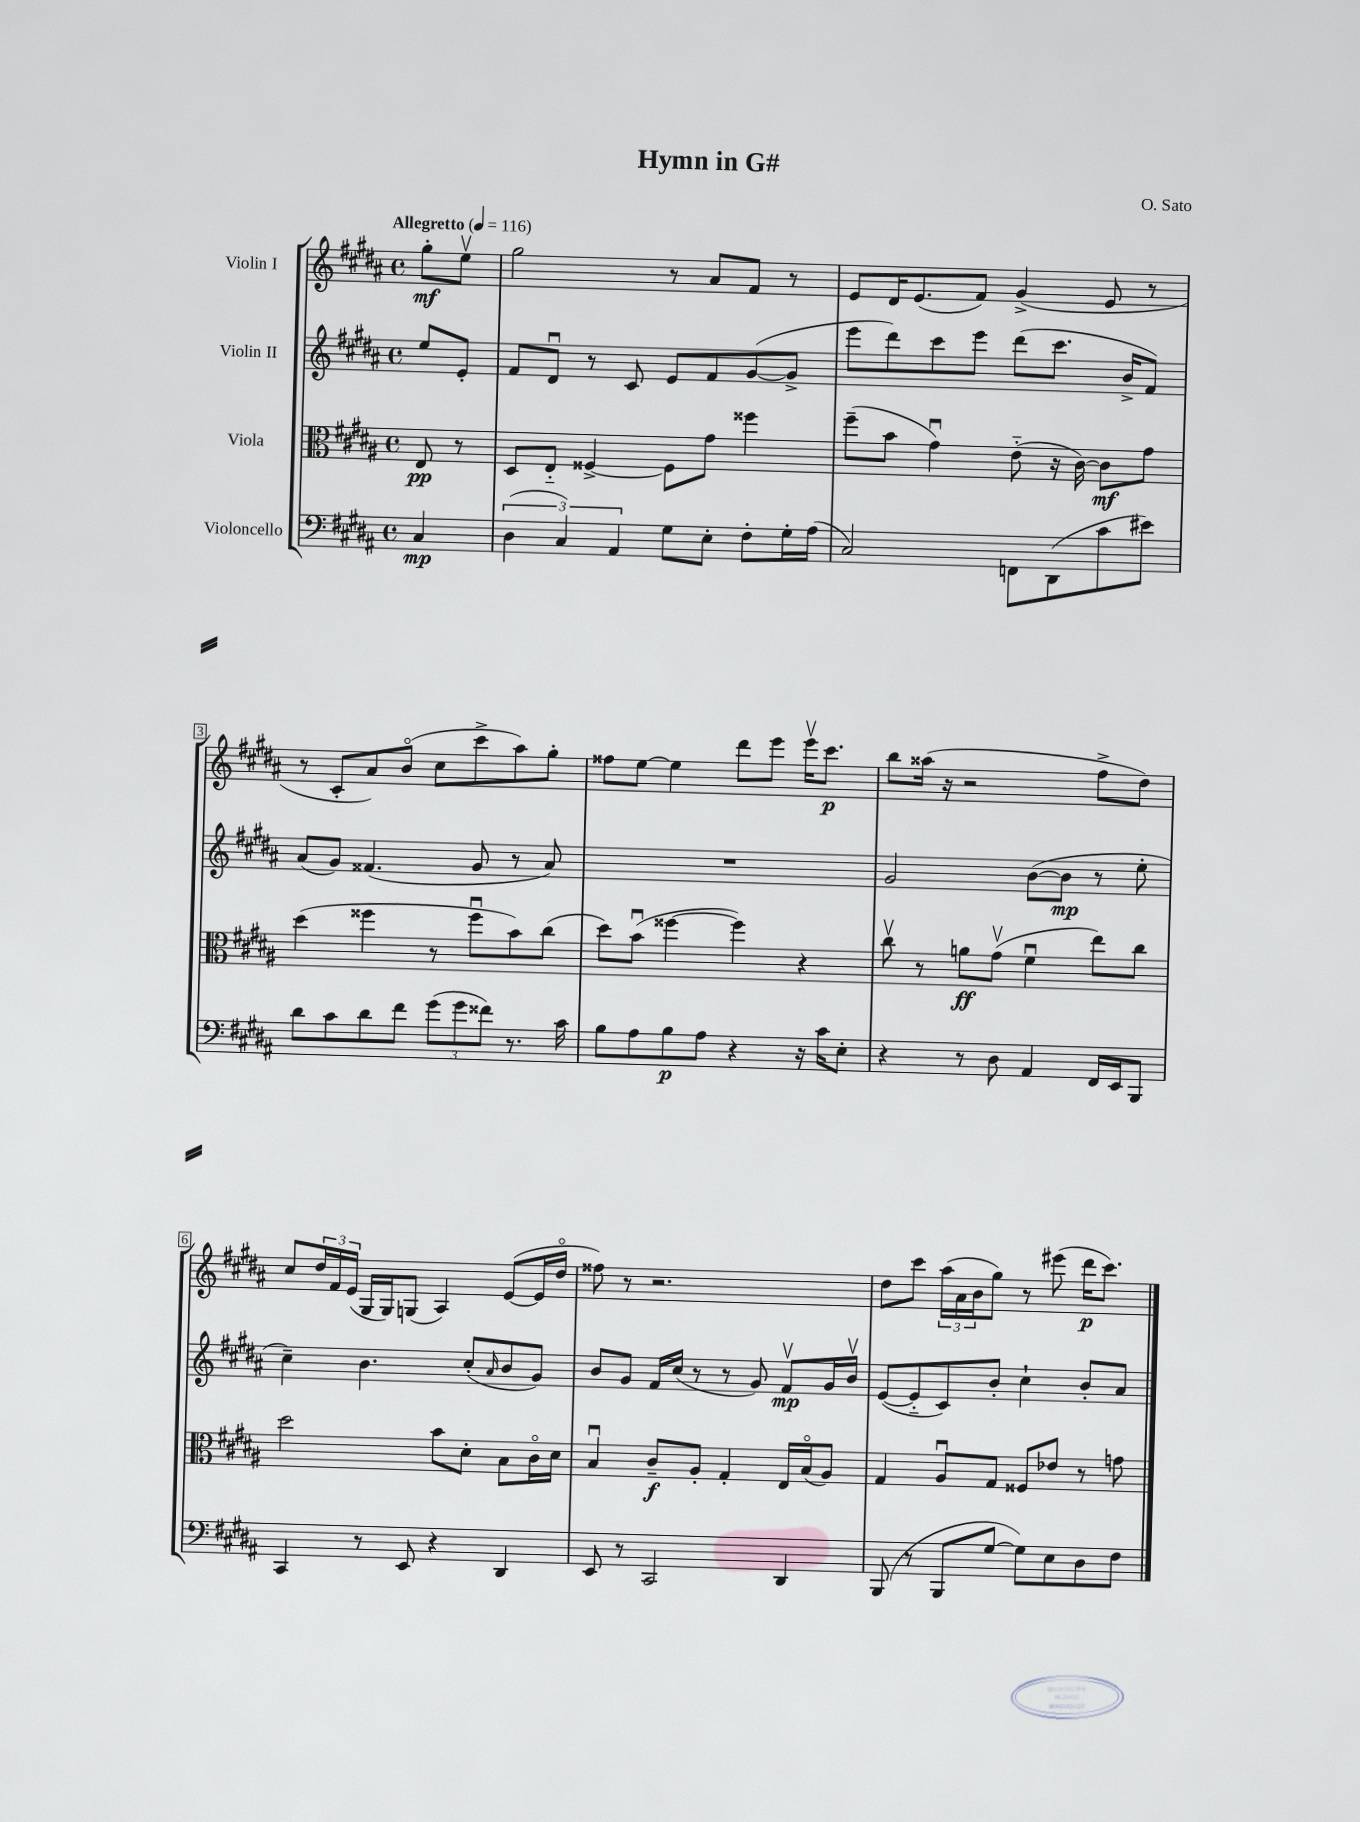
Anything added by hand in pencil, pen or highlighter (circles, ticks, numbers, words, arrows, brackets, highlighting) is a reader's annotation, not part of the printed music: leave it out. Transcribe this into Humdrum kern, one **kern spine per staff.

**kern	**dynam	**kern	**dynam	**kern	**dynam	**kern	**dynam
*part4	*part4	*part3	*part3	*part2	*part2	*part1	*part1
*staff4	*staff4	*staff3	*staff3	*staff2	*staff2	*staff1	*staff1
*I"Violoncello	*	*I"Viola	*	*I"Violin II	*	*I"Violin I	*
*clefF4	*	*clefC3	*	*clefG2	*	*clefG2	*
*k[f#c#g#d#a#]	*	*k[f#c#g#d#a#]	*	*k[f#c#g#d#a#]	*	*k[f#c#g#d#a#]	*
*M4/4	*	*M4/4	*	*M4/4	*	*M4/4	*
*met(c)	*	*met(c)	*	*met(c)	*	*met(c)	*
*MM116	*	*MM116	*	*MM116	*	*MM116	*
=	=	=	=	=	=	=	=
!	!	!	!	!	!	!LO:TX:a:B:t=Allegretto	!
4C#/	mp	8E/	pp	8ee/L	.	8gg#'\L	mf
.	.	8r	.	8e'/J	.	8eev\J	.
=1	=1	=1	=1	=1	=1	=1	=1
(6D#\	.	8D#/L	.	8f#/L	.	2gg#\	.
.	.	8E/J	.	8d#u/J	.	.	.
6C#/)	.	.	.	.	.	.	.
.	.	[4F##X^/	.	8r	.	.	.
6AA#/	.	.	.	.	.	.	.
.	.	.	.	8c#/	.	.	.
8G#\L	.	8F##\L]	.	8e/L	.	8r	.
8E'\J	.	8g#\J	.	8f#/	.	8a#/L	.
8F#'\L	.	4ff##X\	.	([8g#/	.	8f#/J	.
16G#'\L	.	.	.	8g#^/J]	.	8r	.
(16A#\JJ	.	.	.	.	.	.	.
=2	=2	=2	=2	=2	=2	=2	=2
2C#/)	.	(8ff#~\L	.	8eee\L	.	8e/L	.
.	.	8b\J	.	8ddd#\)	.	16d#/K	.
.	.	.	.	.	.	(8.e/	.
.	.	4g#u\)	.	8ccc#\	.	.	.
.	.	.	.	8eee\J	.	8f#/J)	.
8FFn\L	.	(8e\	.	(8ddd#\L	.	(4g#^/	.
(8DD#\	.	16r	.	8.ccc#\J	.	.	.
.	.	[16c#\)	.	.	.	.	.
8c#\	.	8c#\L]	mf	.	.	8e/	.
.	.	.	.	16b^/KL	.	.	.
8e#X\J)	.	8g#\J	.	8f#/J)	.	8r	.
!!LO:LB:g=z
=3	=3	=3	=3	=3	=3	=3	=3
8d#\L	.	(4dd#\	.	(8a#/L	.	8r	.
8c#\	.	.	.	8g#/J)	.	8c#'/L	.
8d#\	.	4ff##X\	.	(4.f##X/	.	8a#/)	.
8f#\J	.	.	.	.	.	(8b/J	.
(12g#\L	.	8r	.	.	.	8cc#\L	.
12g#\	.	.	.	.	.	.	.
.	.	8ff##u\L	.	8g#/	.	8ccc#^\	.
12f##X\J)	.	.	.	.	.	.	.
8.r	.	8b\)	.	8r	.	8aa#\)	.
.	.	(8cc#\J	.	8a#/)	.	8gg#'\J	.
16c#\	.	.	.	.	.	.	.
=4	=4	=4	=4	=4	=4	=4	=4
8B\L	.	8dd#\L)	.	1r	.	8ff##X\L	.
8A#\	.	(8bu\J	.	.	.	[8ee\J	.
8B\	p	[4ff##X\	.	.	.	4ee\]	.
8A#\J	.	.	.	.	.	.	.
4r	.	4ff##\])	.	.	.	8ddd#\L	.
.	.	.	.	.	.	8eee\J	.
16r	.	4r	.	.	.	16eeev\KL	.
16c#\KL	.	.	.	.	.	8.ccc#\J	p
8E'\J	.	.	.	.	.	.	.
=5	=5	=5	=5	=5	=5	=5	=5
4r	.	8cc#v\	.	2g#/	.	8bb\L	.
.	.	8r	.	.	.	(16aa##X\Jk	.
.	.	.	.	.	.	16r	.
8r	.	8an\L	ff	.	.	2r	.
8D#\	.	(8g#v\J	.	.	.	.	.
4AA#/	.	4f#u\	.	([8b\L	.	.	.
.	.	.	.	8b\J]	mp	.	.
16FF#/LL	.	8ee\L)	.	8r	.	8ff#^\L	.
16EE/J	.	.	.	.	.	.	.
8BBB/J	.	8cc#\J	.	8ee'\	.	8dd#\J)	.
!!LO:LB:g=z
=6	=6	=6	=6	=6	=6	=6	=6
4CC#/	.	2dd#\	.	4cc#~\)	.	8cc#/L	.
.	.	.	.	.	.	24dd#/L	.
.	.	.	.	.	.	24f#/	.
.	.	.	.	.	.	(24e/JJ	.
8r	.	.	.	4.b\	.	16G#/LL	.
.	.	.	.	.	.	16G#/J)	.
8EE/	.	.	.	.	.	(8Gn/J	.
4r	.	8b\L	.	.	.	4A#/)	.
.	.	8d#'\J	.	(8cc#'/L	.	.	.
.	.	.	.	16qqa#/	.	.	.
4DD#/	.	8B\L	.	8b/	.	([8e/L	.
.	.	16c#\L	.	8g#/J)	.	16e/L]	.
.	.	16d#\JJ	.	.	.	16dd#/JJ	.
=7	=7	=7	=7	=7	=7	=7	=7
8EE/	.	4Bu/	.	8b/L	.	8ff##X\)	.
8r	.	.	.	8g#/J	.	8r	.
2CC#/	.	8c#~/L	f	16f#/LL	.	2.r	.
.	.	.	.	(16cc#/JJ	.	.	.
.	.	8A#'/J	.	8r	.	.	.
.	.	4G#'/	.	8r	.	.	.
.	.	.	.	8g#/)	.	.	.
4DD#/	.	16E/LL	.	8f#v/L	mp	.	.
.	.	(16B/J	.	.	.	.	.
.	.	8A#/J)	.	16g#/L	.	.	.
.	.	.	.	16bv/JJ	.	.	.
=8	=8	=8	=8	=8	=8	=8	=8
(8BBB/	.	4G#/	.	([8e/L	.	8dd#\L	.
8r	.	.	.	8e/]	.	8ccc#\J	.
8BBB/L	.	8A#u/L	.	8c#/)	.	(24aa#\LL	.
.	.	.	.	.	.	24a#\	.
.	.	.	.	.	.	24b\J	.
[8G#/J	.	8G#/J	.	8b'/J	.	8gg#\J)	.
8G#\L])	.	8F##X/L	.	4cc#`\	.	8r	.
8E\	.	8e-X/J	.	.	.	(8eee#X\	.
8D#\	.	8r	.	8b'/L	.	16ddd#\KL	p
.	.	.	.	.	.	8.ccc#\J)	.
8F#\J	.	8gn\	.	8a#/J	.	.	.
==	==	==	==	==	==	==	==
*-	*-	*-	*-	*-	*-	*-	*-
